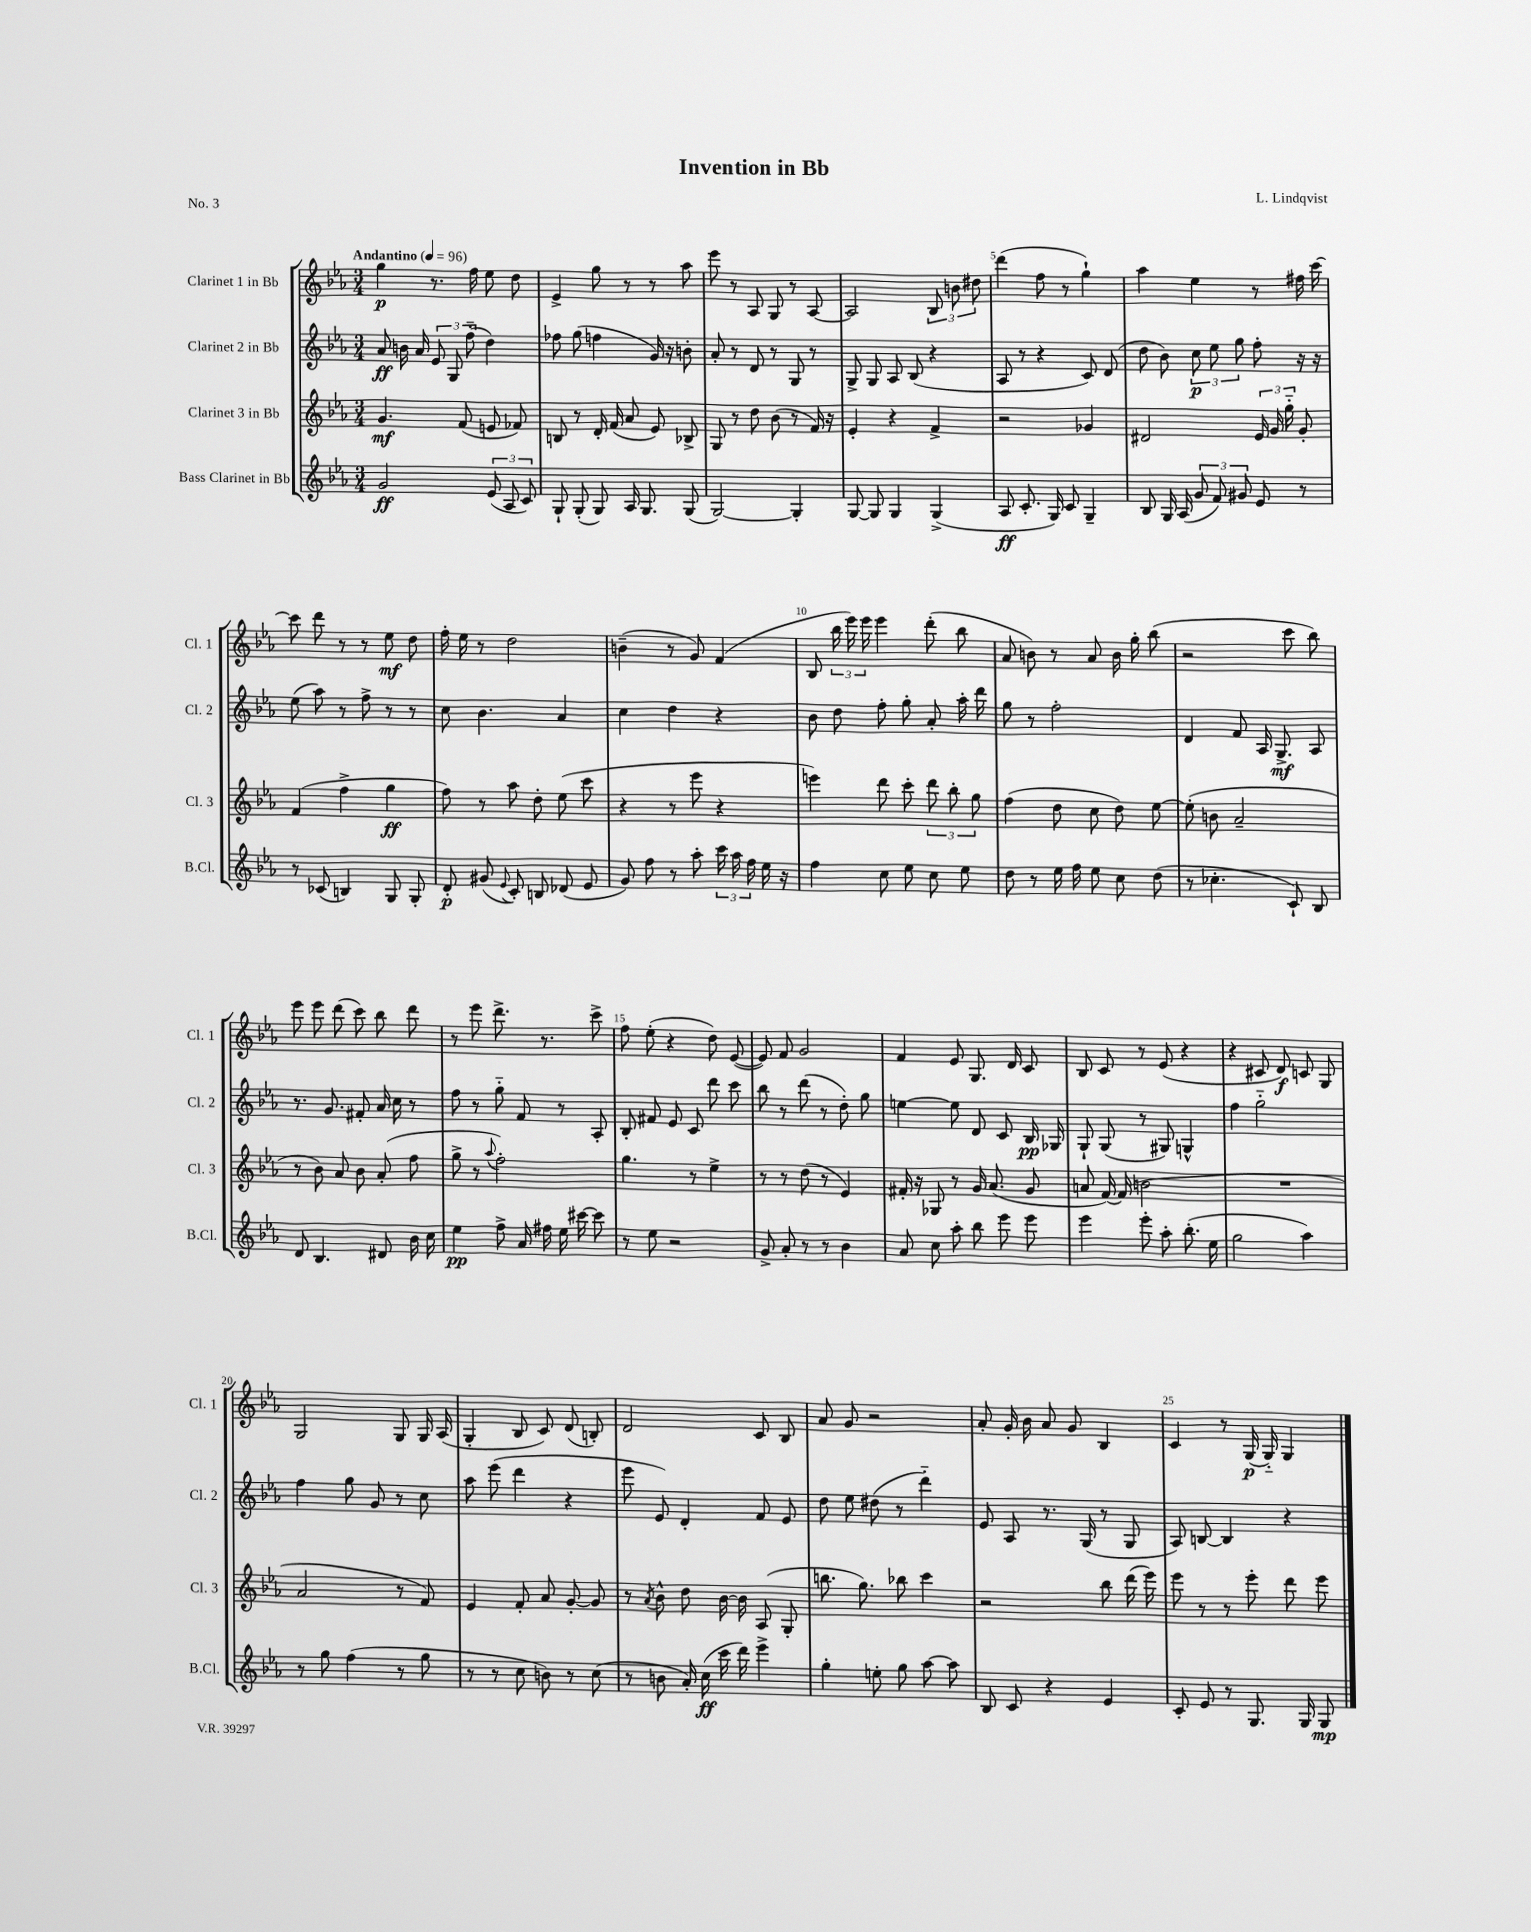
\header { title = "Invention in Bb" composer = "L. Lindqvist" piece = "No. 3" }
<<
\new StaffGroup <<
\new Staff = "s0" \with { instrumentName = "Clarinet 1 in Bb" shortInstrumentName = "Cl. 1" } {
    \clef treble \key ees \major \numericTimeSignature \time 3/4 \tempo "Andantino" 4 = 96
    \autoBeamOff g''4\p r8. f''16 ees''8 d''8 |
    ees'4-> g''8 r8 r8 aes''8 |
    ees'''8 r8 aes8 g8 r8 aes8~ |
    aes2 \tuplet 3/2 { bes8 b'8 dis''8 } |
    d'''4( f''8 r8 g''4-!) |
    aes''4 ees''4 r8 fis''16 c'''16~ |
    c'''8 d'''8 r8 r8 ees''8\mf d''8 |
    f''16-. ees''16 r8 d''2 |
    b'4--( r8 g'8) f'4( |
    bes8 \tuplet 3/2 { bes''16 ees'''16) ees'''16 } ees'''4 d'''8-.( bes''8 |
    aes'8 b'8) r8 aes'8 b'16 g''16-. bes''8( |
    r2 c'''8 bes''8) |
    ees'''8 ees'''8 d'''8( c'''8) bes''8 d'''8 |
    r8 ees'''8 d'''8.-> r8. c'''8-> |
    f''8 ees''8-.( r4 d''8) ees'8~( |
    ees'8) f'8 g'2 |
    f'4 ees'8 g8. d'16 c'8 |
    bes8 c'8 r8 ees'8( r4 |
    r4 cis'8 d'8\f) c'8 g8 |
    g2 g8 g16 aes16( |
    g4-. bes8 c'8) d'8( b8-.) |
    d'2 c'8 bes8 |
    aes'8 g'8 r2 |
    aes'8-. g'16-. bes'16 aes'8 g'8 bes4 |
    c'4 r8 g16\p( g16-_) g4 \bar "|." |
}
\new Staff = "s1" \with { instrumentName = "Clarinet 2 in Bb" shortInstrumentName = "Cl. 2" } {
    \clef treble \key ees \major \numericTimeSignature \time 3/4
    \autoBeamOff aes'8\ff b'16 aes'16 \tuplet 3/2 { ees'8 g8 f''8-_( } d''4) |
    fes''8 g''8( f''4 g'16) r16 b'8-. |
    aes'8-. r8 d'8 r8 g8 r8 |
    g8-> g8 aes8 bes8( r4 |
    aes8 r8 r4 c'8) d'8( |
    d''8 bes'8) \tuplet 3/2 { c''8\p ees''8 g''8 } f''8-. r16 r16 |
    ees''8( aes''8) r8 f''8-> r8 r8 |
    c''8 bes'4. aes'4 |
    c''4 d''4 r4 |
    bes'8 d''8 f''8-. g''8-. aes'8-. aes''16-. d'''16 |
    g''8 r8 f''2-. |
    d'4 f'8 aes16 g8.->\mf aes8 |
    r8. g'8. fis'8-. aes'16 c''16 r8 |
    f''8 r8 g''8-_ f'8 r8 aes8-. |
    bes8-. fis'8 ees'8 c'8 d'''8 c'''8 |
    bes''8 r8 d'''8( r8 d''8-.) g''8 |
    e''4~ e''8 d'8 c'8 bes16\pp ges16 |
    g8-! g8( r8 gis8) g4-^ |
    f''4 g''2-_ |
    f''4 g''8 g'8 r8 c''8 |
    aes''8 ees'''8( d'''4 r4 |
    ees'''8 ees'8) d'4-. f'8 ees'8 |
    d''8 ees''8 dis''8( r8 d'''4-_) |
    ees'8 aes8 r8. g16( r8 g8 |
    aes8) b8~ b4 r4 \bar "|." |
}
\new Staff = "s2" \with { instrumentName = "Clarinet 3 in Bb" shortInstrumentName = "Cl. 3" } {
    \clef treble \key ees \major \numericTimeSignature \time 3/4
    \autoBeamOff g'4.\mf f'8( e'8 fes'8) |
    b8 r8 d'16-. f'16( aes'8 ees'8) bes8-> |
    g8 r8 d''8 bes'8( r8 f'16) r16 |
    ees'4-. r4 f'4-> |
    r2 ges'4 |
    dis'2 \tuplet 3/2 { ees'16 g'16 g''16-_ } g'8-. |
    f'4( f''4-> g''4\ff |
    f''8) r8 aes''8 d''8-. ees''8( c'''8 |
    r4 r8 ees'''8 r4 |
    e'''4) d'''8 c'''8-. \tuplet 3/2 { d'''8 bes''8-. g''8 } |
    f''4( d''8 c''8 d''8) ees''8~ |
    ees''8-.( b'8 aes'2-- |
    r8 bes'8) aes'8 bes'8 aes'8-.( f''8 |
    g''8-> r8 \appoggiatura { aes''8 } f''2-.) |
    g''4. r8 ees''4-> |
    r8 r8 d''8( r8 ees'4) |
    fis'16-. r16 ges8 r8 g'16 aes'8.( g'8 |
    a'8 f'16~) f'16( b'2 |
    R2. |
    aes'2 r8 f'8) |
    ees'4 f'8-. aes'8 g'8~-. g'8 |
    r8 \acciaccatura { aes'8 } bes'8-^ d''8 bes'16~ bes'16 aes8( g8-. |
    b''8. g''8.) bes''8 c'''4 |
    r2 bes''8 d'''16( ees'''16) |
    ees'''8 r8 r8 ees'''8-. d'''8 ees'''8 \bar "|." |
}
\new Staff = "s3" \with { instrumentName = "Bass Clarinet in Bb" shortInstrumentName = "B.Cl." } {
    \clef treble \key ees \major \numericTimeSignature \time 3/4
    \autoBeamOff g'2\ff \tuplet 3/2 { ees'8( aes8 c'8) } |
    g8-! g8-.( g8) aes16 g8. g8( |
    g2~) g4-. |
    g8~ g8 g4 g4->( |
    aes8\ff c'8.-. g16) c'8 g4-- |
    bes8 g16 aes16( \tuplet 3/2 { g'8 f'8) gis'8 } ees'8 r8 |
    r8 ces'8( b4) g8 g8-. |
    d'8-.\p gis'8( \appoggiatura { ees'8 } c'8-.) b8 des'8( ees'8 |
    g'8) f''8 r8 aes''8-. \tuplet 3/2 { c'''16 aes''16 f''16 } ees''16 r16 |
    f''4 c''8 ees''8 c''8 ees''8 |
    d''8 r8 ees''16 f''16 ees''8 c''8 d''8( |
    r8 ces''4.-. c'8-!) bes8 |
    d'8 bes4. dis'8 bes'16 c''16 |
    ees''4\pp f''8-> aes'16 fis''16 ees''16 cis'''16~ cis'''8 |
    r8 ees''8 r2 |
    g'8-> aes'8-. r8 r8 bes'4 |
    aes'8 c''8 aes''8-. bes''8 ees'''8 ees'''8 |
    ees'''4 ees'''8-. aes''8-. bes''8.-.( ees''16 |
    g''2 aes''4) |
    r8 g''8 f''4( r8 g''8 |
    r8 r8 c''8 b'8) r8 c''8( |
    r8 b'8 aes'16-.) c''16\ff( c'''16 d'''16) ees'''4-> |
    g''4-. e''8-. g''8 aes''8~ aes''8 |
    bes8 c'8 r4 ees'4 |
    c'8-. ees'8 r8 g8. g16 g8\mp \bar "|." |
}
>>
>>
\layout { \context { \Score \override BarNumber.break-visibility = ##(#f #t #t) barNumberVisibility = #(every-nth-bar-number-visible 5) } }
